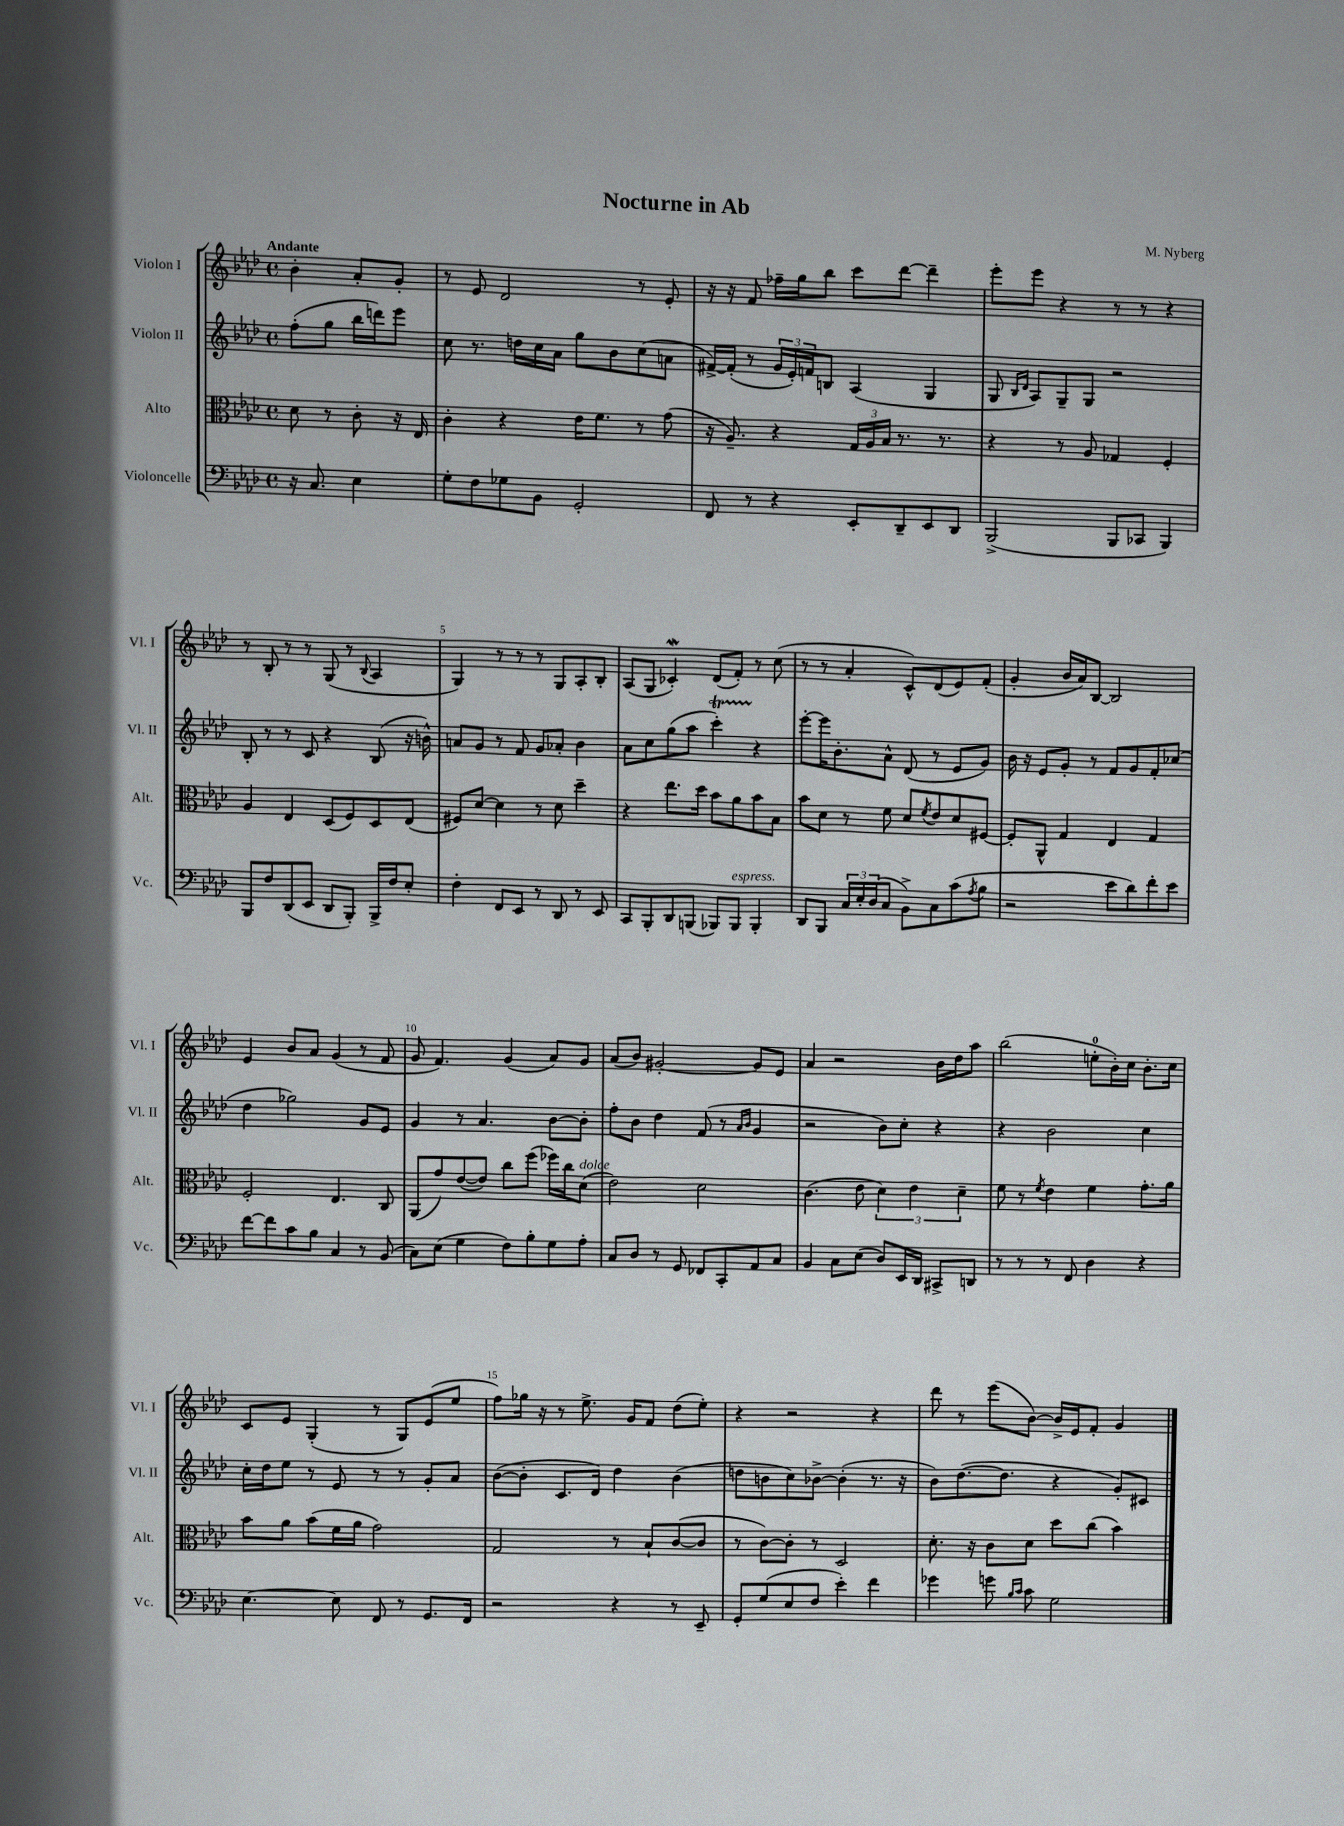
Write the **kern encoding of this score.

**kern	**kern	**kern	**kern
*part4	*part3	*part2	*part1
*staff4	*staff3	*staff2	*staff1
*I"Violoncelle	*I"Alto	*I"Violon II	*I"Violon I
*I'Vc.	*I'Alt.	*I'Vl. II	*I'Vl. I
*clefF4	*clefC3	*clefG2	*clefG2
*k[b-e-a-d-]	*k[b-e-a-d-]	*k[b-e-a-d-]	*k[b-e-a-d-]
*M4/4	*M4/4	*M4/4	*M4/4
*met(c)	*met(c)	*met(c)	*met(c)
=	=	=	=
!	!	!	!LO:TX:a:B:t=Andante
16r	8d-\	(8ff'\L	4b-'\
8.C/	.	.	.
.	8r	8gg\J	.
4E-\	8c'\	16bb-\LL	8a-'/L
.	.	16dddn\J)	.
.	16r	8eee-\J	8g'/J
.	16E-/	.	.
=1	=1	=1	=1
8G'\L	4c'\	8cc\	8r
8F\	.	8.r	8e-/
8G-X\	4r	.	2d-/
.	.	16ddn\LL	.
8BB-\J	.	16cc\	.
.	.	16a-\JJ	.
2GG'/	16e-\KL	8gg\L	.
.	8.f\J	.	.
.	.	8b-\	.
.	8r	(8cc\	8r
.	(8g\	8an\J	8e-'/
=2	=2	=2	=2
8FF/	16r	[16f#X^/LL)	16r
.	8.A-~/)	(16f#'/JJ]	16r
8r	.	8r	8f/
4r	4r	24g/LL	16ff-X~\LL
.	.	24e-'/)	.
.	.	.	16gg\J
.	.	24fn/J	.
.	.	8Bn/J	8bb-\J
8EE-'/L	24G/LL	(4A-/	8ccc\L
.	24A-/	.	.
.	24B-/JJ	.	.
8DD-~/	8.r	.	[8ddd-\J
8EE-/	.	4G/	4ddd-~\]
.	8.r	.	.
8DD-/J	.	.	.
=3	=3	=3	=3
(2BBB-^/	4r	8G/	8eee-'\L
.	.	16qqB-/LL	.
.	.	16qqd-/JJ	.
.	.	8A-/L)	8eee-\J
.	8r	8G~/	4r
.	8A-/	8G/J	.
8BBB-/L	4G-X/	2r	8r
8CC-X/J	.	.	8r
4BBB-/)	4F'/	.	4r
!!LO:LB:g=z
=4	=4	=4	=4
8BBB-/L	4A-/	8B-'/	8r
8F/	.	8r	8B-'/
(8DD-/	4E-/	8r	8r
8EE-/J	.	8c/	8r
8DD-/L	(8D-/L	4r	(8G/
8BBB-'/J)	8F/)	.	8r
.	.	.	8qqB-/
16BBB-^/LL	8D-/	(8B-/	4A-/
16F/J	.	.	.
8E-'/J	(8E-/J	16r	.
.	.	16bn^^\)	.
=5	=5	=5	=5
4F'\	8F#X/L)	8an/L	4G/)
.	[8d-/J	8g/J	.
8FF/L	4d-\]	8r	8r
8EE-/J	.	8f/	8r
8r	8r	8g/L	8r
8DD-/	8d-\	8a-X'/J	8G/L
8r	4dd-~\	4b-\	8A-'/
8EE-/	.	.	8B-'/J
=6	=6	=6	=6
8CC/L	4r	8a-\L	(8A-/L
8BBB-'/	.	8cc\	8G/J
8DD-/	8.ee-\L	(8gg\	4c-Xw'/)
(8BBBn/J	.	8aa-\J	.
.	16dd-\Jk	.	.
8BBB-X/L)	8b-\L	4ccct'\)	(8d-/L
!LO:TX:a:i:t=espress.	!	!	!
8BBB-/J	8a-\	.	8f'/J)
4BBB-'/	8b-\	4r	8r
.	8B-\J	.	(8cc\
=7	=7	=7	=7
8DD-/L	8b-\L	[8eee-'\L	8r
8BBB-/J	8d-\J	16eee-\K]	8r
.	.	8.b-'\	.
24C/LL	8r	.	4a-'/
24E-'/	.	.	.
(24D-/J	.	.	.
8C/J	8f\	8a-^^\J	.
8BB-^\L)	8d-/L	(8d-/	8c^^/L)
.	8qf/	.	.
8C\	8e-/	8r	(8d-/
(8c\	8d-/	8e-/L	8e-/)
8qA-/	.	.	.
8B-\J	[8F#X/J	8g/J)	(8f'/J
=8	=8	=8	=8
2r	8F#'/L]	16b-\	4g'/
.	.	16r	.
.	8AA-^^/J	8e-/L	.
.	4G/	8g'/J	16b-/LL
.	.	.	16a-/J)
.	.	8r	[8B-/J
8e-\L	4E-/	8f/L	2B-/]
8d-\)	.	8g/	.
8f'\	4G/	8f'/	.
8e-\J	.	(8cc-X/J	.
!!LO:LB:g=z
=9	=9	=9	=9
[8f\L	2F'/	4dd-\	4e-/
8f\]	.	.	.
8c\	.	2gg-X\)	8b-/L
8B-\J	.	.	8a-/J
4C/	4.E-/	.	(4g/
8r	.	8g/L	8r
(8BB-/	8C/	8e-/J	8f/
=10	=10	=10	=10
8C\L)	(8AA-/L	4g/	8g/
(8E-\J	8g/)	.	4.f/)
4G\	([8e-/	8r	.
.	8e-/J])	4.a-/	.
8F\L)	8cc\L	.	(4g/
8B-'\	(8ff\J	.	.
8G\	16ff-X\LL)	[8b-\L	8a-/L)
.	16cc\J	.	.
!	!LO:TX:a:i:t=dolce	!	!
8A-'\J	(8d-\J	8b-'\J]	8g/J
=11	=11	=11	=11
8C/L	2e-\)	8ff'\L	(8a-/L
8D-/J	.	8b-\J	8b-/J)
8r	.	4dd-\	[2g#X'/
8GG/	.	.	.
8FF-X/L	2d-\	(8f/	.
8CC'/	.	8r	.
.	.	16qqa-/LL	.
.	.	16qqb-/JJ	.
8AA-/	.	4g/	8g#/L]
8C/J	.	.	8e-/J
=12	=12	=12	=12
4BB-/	(4.c\	2r	4a-/
8C\L	.	.	2r
(8E-\J	8e-\	.	.
8D-/L)	6d-\)	8b-\L)	.
16EE-/L	.	8cc'\J	.
.	6e-\	.	.
16DD-/JJ	.	.	.
8CC#X^/L	.	4r	16b-\LL
.	.	.	16dd-\J
.	6d-~\	.	.
8DDn/J	.	.	8aa-\J
=13	=13	=13	=13
8r	8f\	4r	(2bb-\
8r	8r	.	.
.	8qf/	.	.
8r	4e-\	2b-\	.
8FF/	.	.	.
4D-\	4f\	.	8een'\L
.	.	.	16b-'\L)
.	.	.	16cc\JJ
4r	8.g'\L	4cc\	8.b-'\L
.	16a-\Jk	.	16cc\Jk
!!LO:LB:g=z
=14	=14	=14	=14
[4.E-\	8b-\L	16cc'\LL	8c/L
.	.	16dd-\J	.
.	8a-\J	8ee-\J	8e-/J
.	(8b-\L	8r	(4G'/
8E-\]	16f\L	8e-/	.
.	16a-\JJ	.	.
8FF/	2g\)	8r	8r
8r	.	8r	8G/L)
8.GG/L	.	8g'/L	(8e-/
.	.	8a-/J	8ee-/J
16FF/Jk	.	.	.
=15	=15	=15	=15
2r	2G/	([8b-\L	8ff\L)
.	.	8b-'\J]	16gg-X\Jk
.	.	.	16r
.	.	8.c/L	8r
.	.	.	8.ee-^\
.	.	16d-/Jk)	.
4r	8r	4dd-\	.
.	.	.	16g/KL
.	8B-`/L	.	8f/J
8r	([8c/	(4b-\	(8dd-\L
8EE-~/	8c/J]	.	8ee-'\J)
=16	=16	=16	=16
8GG'/L	8r	8ddn\L	4r
(8G/	[8c\L)	8bn\	.
8E-/	8c'\J]	8cc\)	2r
8F/J	8r	[8b-X^\J	.
4e-'\)	2D-/	(4b-'\]	.
4f\	.	8.r	4r
.	.	16r	.
=17	=17	=17	=17
4g-X\	8.d-'\	8b-\L)	8ddd-\
.	.	([8.dd-\	8r
.	16r	.	.
8gn\	8c\L	.	(8eee-\L
.	.	8.dd-\J]	.
16qqB-/LL	.	.	.
16qqc/JJ	.	.	.
8c\	8d-\J	.	[8b-\J)
2G\	8dd-\L	4r	16b-^/LL]
.	.	.	16e-/J
.	(8cc\J	.	8f'/J
.	4b-\)	8g'/L)	4g/
.	.	8c#X/J	.
==	==	==	==
*-	*-	*-	*-
